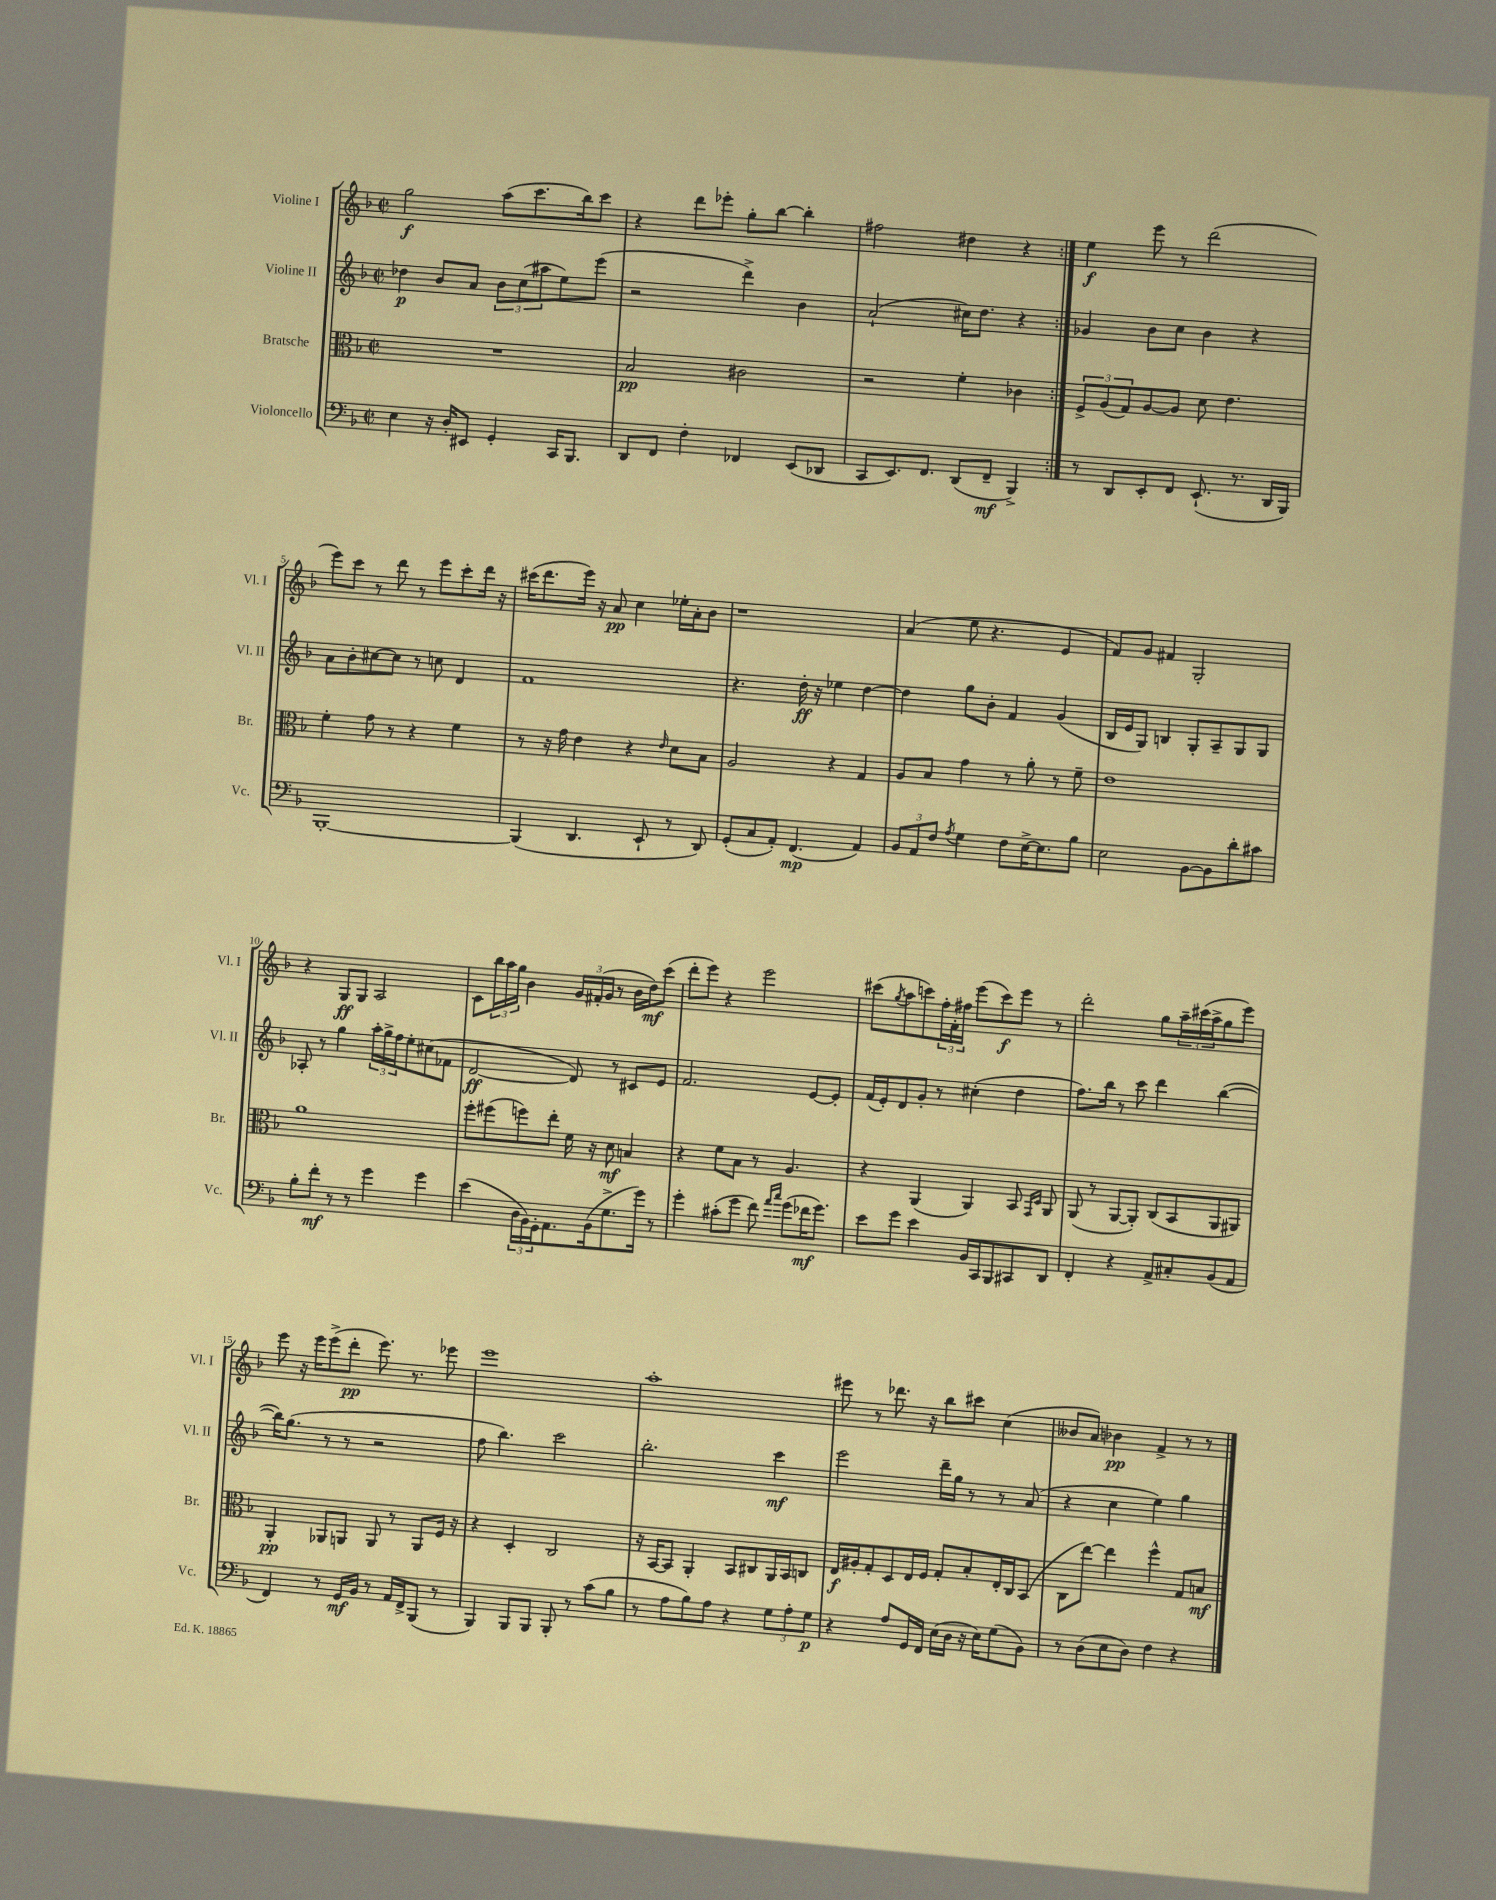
<<
\new StaffGroup <<
\new Staff = "s0" \with { instrumentName = "Violine I" shortInstrumentName = "Vl. I" } {
    \clef treble \key f \major \defaultTimeSignature \time 2/2
    \repeat volta 2 { g''2\f a''8( c'''8. bes''16) c'''8 |
    r4 d'''8 ees'''8-. g''8-. bes''8~ bes''4-. |
    fis''2 dis''4 r4 | }
    e''4\f e'''8 r8 d'''2( |
    e'''8) c'''8 r8 d'''8 r8 e'''8 c'''8-. d'''16 r16 |
    cis'''16( d'''8. e'''16) r16 a'8\pp c''4 ees''16-. a'16-. bes'8 |
    r1 |
    a'4( e''8 r4. e'4 |
    f'8) g'8 fis'4 g2-. |
    r4 g8\ff g8 a2 |
    c'8 \tuplet 3/2 { bes''16 a''16 g''16 } bes'4 \tuplet 3/2 { g'16 fis'16-.( g'16 } r8 bes'16 d''16\mf) c'''8( |
    d'''8-. e'''8) r4 e'''2 |
    cis'''8( \acciaccatura { g''8 } a''8 c'''8) \tuplet 3/2 { f''16-. f'16-. fis''16 } e'''8( c'''8\f) e'''8 r8 |
    d'''2-. g''8 \tuplet 3/2 { a''16-- cis'''16( a''16-> } g''8 e'''8) |
    e'''8 r16 e'''16 e'''8->( d'''8-.\pp e'''8.) r8. ees'''8 |
    e'''1 |
    a''1-. |
    eis'''8 r8 des'''8. r16 bes''8 cis'''8 c''4( |
    beses'8 a'8) bes'4\pp f'4-> r8 r8 \bar "|." |
}
\new Staff = "s1" \with { instrumentName = "Violine II" shortInstrumentName = "Vl. II" } {
    \clef treble \key f \major \defaultTimeSignature \time 2/2
    \repeat volta 2 { des''4\p bes'8 a'8 \tuplet 3/2 { bes'8 c''8( ais''8 } e''8) e'''8( |
    r2 d'''4->) bes'4 |
    a'2-!( cis''16) d''8. r4 | }
    ges'4 bes'8 c''8 bes'4 r4 |
    a'8 bes'8-. cis''8~ cis''8 r8 c''8 d'4 |
    f'1 |
    r4. d''16-.\ff r16 ees''4 d''4~ |
    d''4 g''8 bes'8-. f'4 g'4( |
    bes16 e'16 g8) b4 g8-. a8-- g8 g8 |
    aes8-. r8 g''4 \tuplet 3/2 { a''16-. g''16-> f''16 } e''8-. cis''8( fes'8 |
    d'2~\ff d'8) r8 cis'8 e'8 |
    f'2. e'8~ e'8-. |
    f'16( e'16-.) d'8 g'8-. r8 cis''4-.( d''4 |
    f''8.) bes''16 r8 c'''8 d'''4 bes''4~( |
    bes''16) g''8.( r8 r8 r2 |
    f''8 bes''4.) c'''2 |
    bes''2.-. c'''4\mf |
    e'''2 d'''16-- g''16 r8 r8 a'8( |
    r4 c''4 e''4) g''4 \bar "|." |
}
\new Staff = "s2" \with { instrumentName = "Bratsche" shortInstrumentName = "Br." } {
    \clef alto \key f \major \defaultTimeSignature \time 2/2
    \repeat volta 2 { R1 |
    bes2\pp cis'2 |
    r2 f'4-. ces'4 | }
    \tuplet 3/2 { f8-> a8( g8) } a8~ a8 d'8 e'4. |
    f'4-. g'8 r8 r4 f'4 |
    r8 r16 g'16 e'4 r4 \grace { e'16 } d'8 bes8 |
    a2 r4 g4 |
    a8 bes8 g'4 r8 a'8-. r8 f'8-- |
    e'1 |
    a'1 |
    f''8-. fis''8( f''8) e''8-. f'16 r16 d'8\mf b4 |
    r4 f'8 bes8 r8 a4. |
    r4 a,4( a,4) bes,8 \grace { g,16 d16 } a,8 |
    a,8( r8 a,8~ a,8-.) c8( bes,8 a,8 ais,8) |
    a,4-.\pp aes,8 a,8 a,8 r8 a,8 f16 r16 |
    r4 d4-. c2 |
    r16 bes,16~ bes,8 a,4-. bes,8 cis8 a,16 bes,16 c8 |
    e16\f ais16-. g8-. d8 e16 f16 g8-. bes8-. e16-. c16 bes,8( |
    c8 e''8~) e''4 f''4-^ g8 b8\mf \bar "|." |
}
\new Staff = "s3" \with { instrumentName = "Violoncello" shortInstrumentName = "Vc." } {
    \clef bass \key f \major \defaultTimeSignature \time 2/2
    \repeat volta 2 { e4 r16 d16-. eis,8 g,4-. c,16 bes,,8. |
    d,8 f,8 f4-. fes,4 e,8( des,8 |
    c,8 e,8.) f,8. d,8( f,8--\mf bes,,4->) | }
    r8 d,8 e,8-. f,8 e,8.-!( r8. d,16 bes,,16) |
    bes,,1~-. |
    bes,,4( d,4. e,8-! r8 d,8) |
    g,8-.( c8 a,8-.) f,4.\mp( a,4) |
    \tuplet 3/2 { bes,8 a,8 f8 } \acciaccatura { a8 } g4 f8 e16~-> e8. bes8 |
    e2 bes,8~ bes,8 d'8-. cis'8 |
    bes8-. f'8-.\mf r8 r8 g'4 g'4 |
    e'4( \tuplet 3/2 { d16 bes,16) g,16-. } a,8. bes,16( g8.-> g'16) r8 |
    g'4-. cis'8-.( g'8 f'8) \grace { a'16 c''16 } g'8( fes'16\mf g'8.) |
    e'8 g'8 e'4 bes,16 c,16 bes,,8 cis,8 d,8 |
    f,4-. r4 a,8-> cis8-. bes,8( a,8 |
    f,4) r8 g,16\mf bes,16 r8 a,16 f,16-> bes,,8( r8 |
    bes,,4) bes,,8 bes,,8 bes,,8-. r8 c'8( bes8 |
    r8 a8 bes8) a8 r4 \tuplet 3/2 { g8 a8-. g8\p } |
    r4 a8 g,16 f,16 e16( d16 r16 e16) g8( bes,8) |
    r8 d8( e8 d8) f4 r4 \bar "|." |
}
>>
>>
